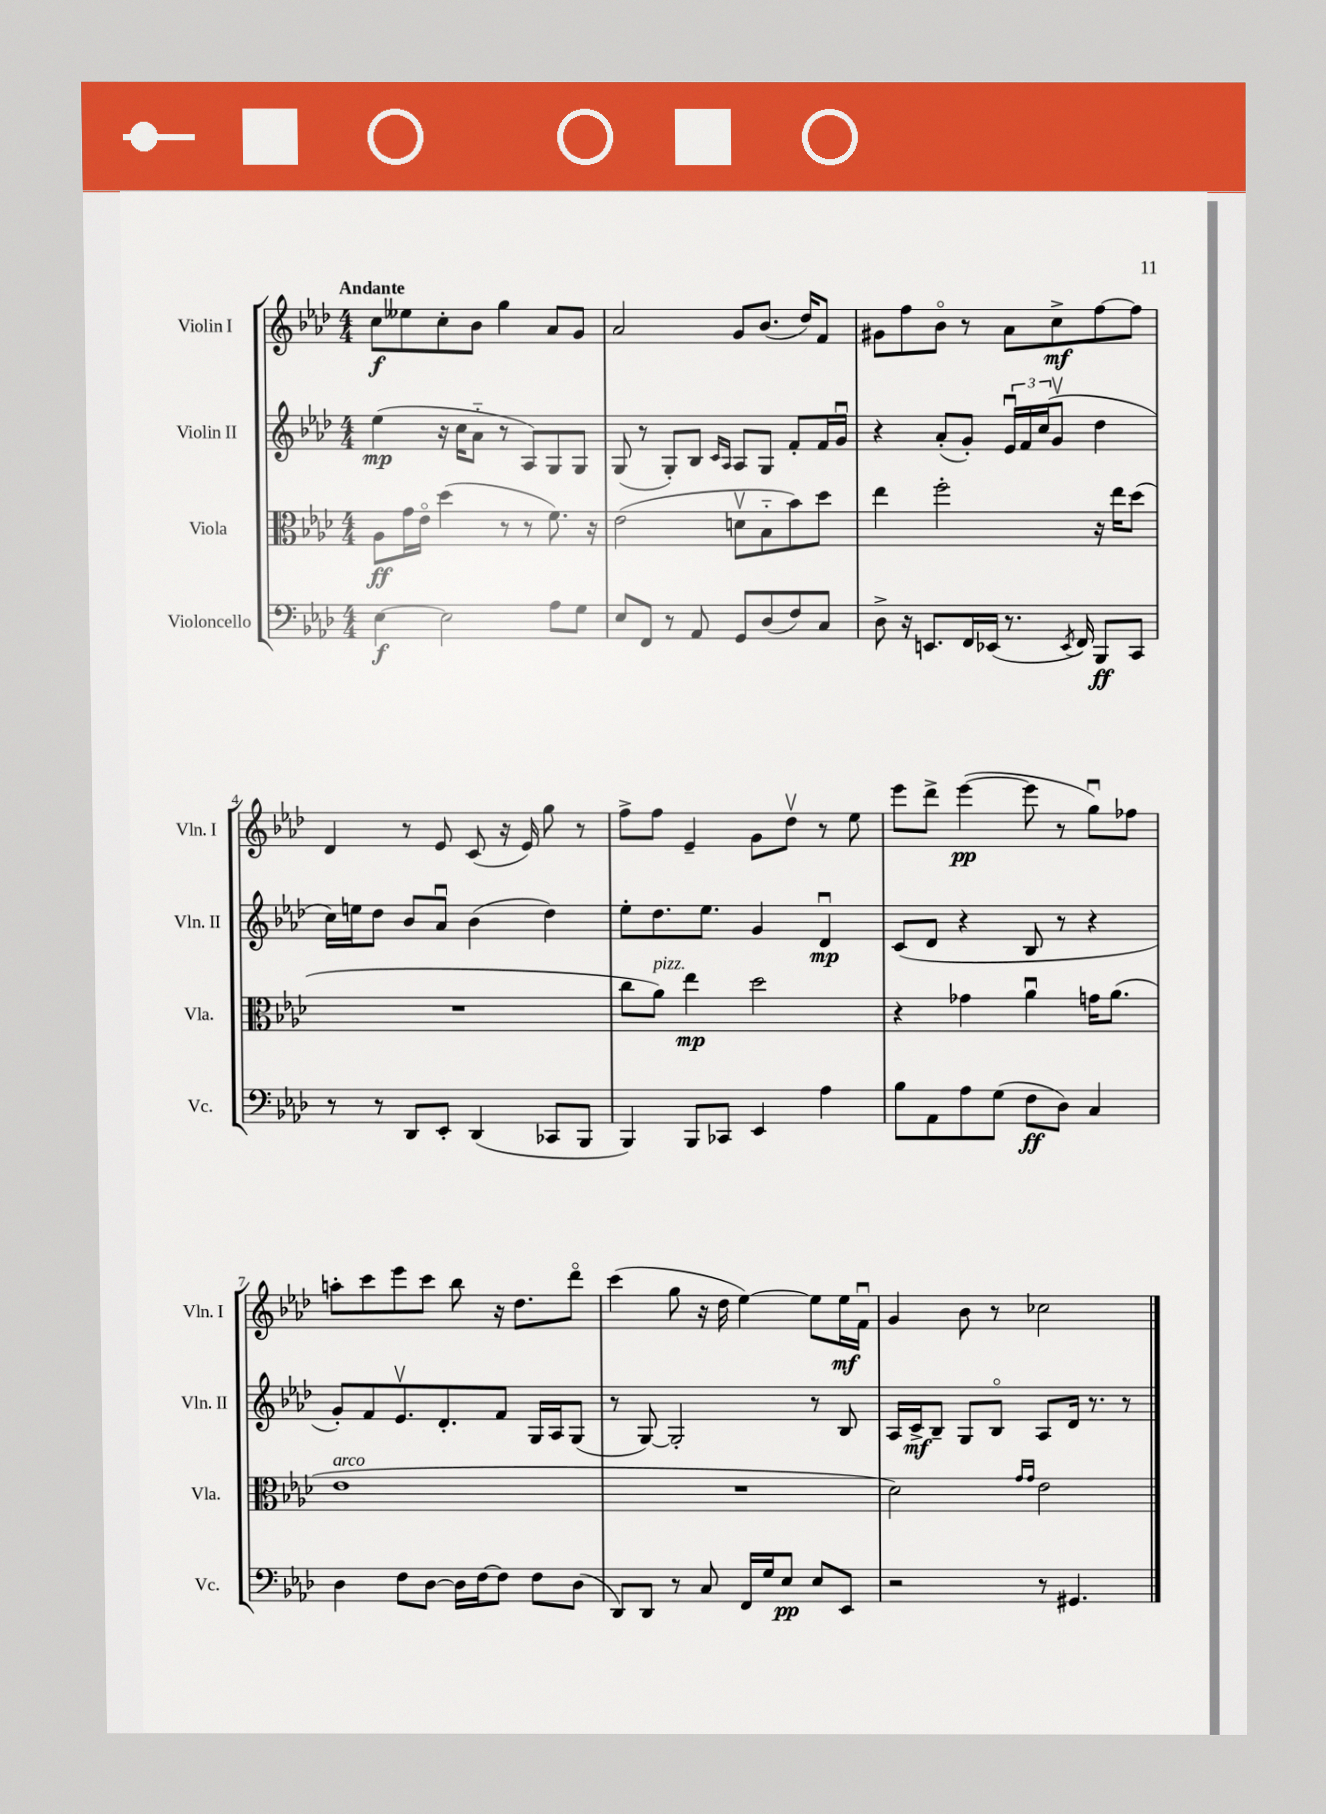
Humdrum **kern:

**kern	**kern	**kern	**kern
*staff4	*staff3	*staff2	*staff1
*clefF4	*clefC3	*clefG2	*clefG2
*k[b-e-a-d-]	*k[b-e-a-d-]	*k[b-e-a-d-]	*k[b-e-a-d-]
*M4/4	*M4/4	*M4/4	*M4/4
[4E-	8A-	(4ee-	8cc
.	16g	.	8ee--
.	16e-o	.	.
2E-]	(4dd-	16r	8cc'
.	.	16cc	.
.	.	8a-'~	8b-
.	8r	8r	4gg
.	8r	8A-)	.
8A-	8.f)	8G	8a-
8G	.	8G	8g
.	16r	.	.
=	=	=	=
8E-	(2e-	(8G	2a-
8FF	.	8r	.
8r	.	8G')	.
8AA-	.	8B-	.
.	.	16qqc	.
.	.	16qqA-	.
8GG	8dv	8A-	8g
(8D-	8B-'~	8G	(8.b-
8F)	8b-)	8f'	.
.	.	.	16dd-)
8C	8dd-	16f	8f
.	.	16gu	.
=	=	=	=
8D-^	4ee-	4r	8g#
16r	.	.	8ff
8.EE	.	.	.
.	2ff'	(8a-'	8b-o
16FF	.	8g')	8r
(16EE-	.	.	.
8.r	.	24e-u	8a-
.	.	24f	.
.	.	(24cc	.
.	.	8gv	8cc^
8qEE-	.	.	.
16FF)	.	.	.
8BBB-	16r	4dd-	[8ff
.	16ee-	.	.
8CC	(8dd-	.	8ff]
=	=	=	=
8r	1r	16cc)	4d-
.	.	16ee	.
8r	.	8dd-	.
8DD-	.	8b-	8r
8EE-'	.	8a-u	8e-
(4DD-	.	(4b-	(8c
.	.	.	16r
.	.	.	16e-)
8CC-	.	4dd-)	8gg
8BBB-	.	.	8r
=	=	=	=
4BBB-)	8cc	8ee-'	8ff^
.	8a-)	8.dd-	8ff
8BBB-	4ee-	.	4e-~
.	.	8.ee-	.
8CC-	.	.	.
4EE-	2dd-	4g	8g
.	.	.	8dd-v
4A-	.	4d-u	8r
.	.	.	8ee-
=	=	=	=
8B-	4r	(8c	8eee-
8AA-	.	8d-	8ddd-^
8A-	4g-	4r	([4eee-
(8G	.	.	.
8F	4a-u	8B-	8eee-]
8D-)	.	8r	8r
4C	16g	4r	8ggu)
.	(8.a-	.	.
.	.	.	8ff-
=	=	=	=
4D-	1e-	8g')	8aa'
.	.	8f	8ccc
8F	.	8.e-v	8eee-
[8D-	.	.	8ccc
.	.	8.d-'	.
16D-]	.	.	8bb-
[16F	.	.	.
8F]	.	8f	16r
.	.	.	8.dd-
8F	.	16G	.
.	.	16A-	.
(8D-	.	(8G	8ddd-o
=	=	=	=
8DD-)	1r	8r	(4ccc
8DD-	.	[8G)	.
8r	.	2G']	8gg
8C	.	.	16r
.	.	.	16dd-
16FF	.	.	[4ee-)
16G	.	.	.
8E-	.	.	.
8E-	.	8r	8ee-]
8EE-	.	8B-	16ee-
.	.	.	16fu
=	=	=	=
2r	2d-)	16A-	4g
.	.	16c^	.
.	.	8B-~	.
.	.	8G	8b-
.	.	8B-o	8r
.	16qqg	.	.
.	16qqg	.	.
8r	2e-	8A-	2cc-
4.GG#	.	16d-	.
.	.	8.r	.
.	.	8r	.
==	==	==	==
*-	*-	*-	*-
